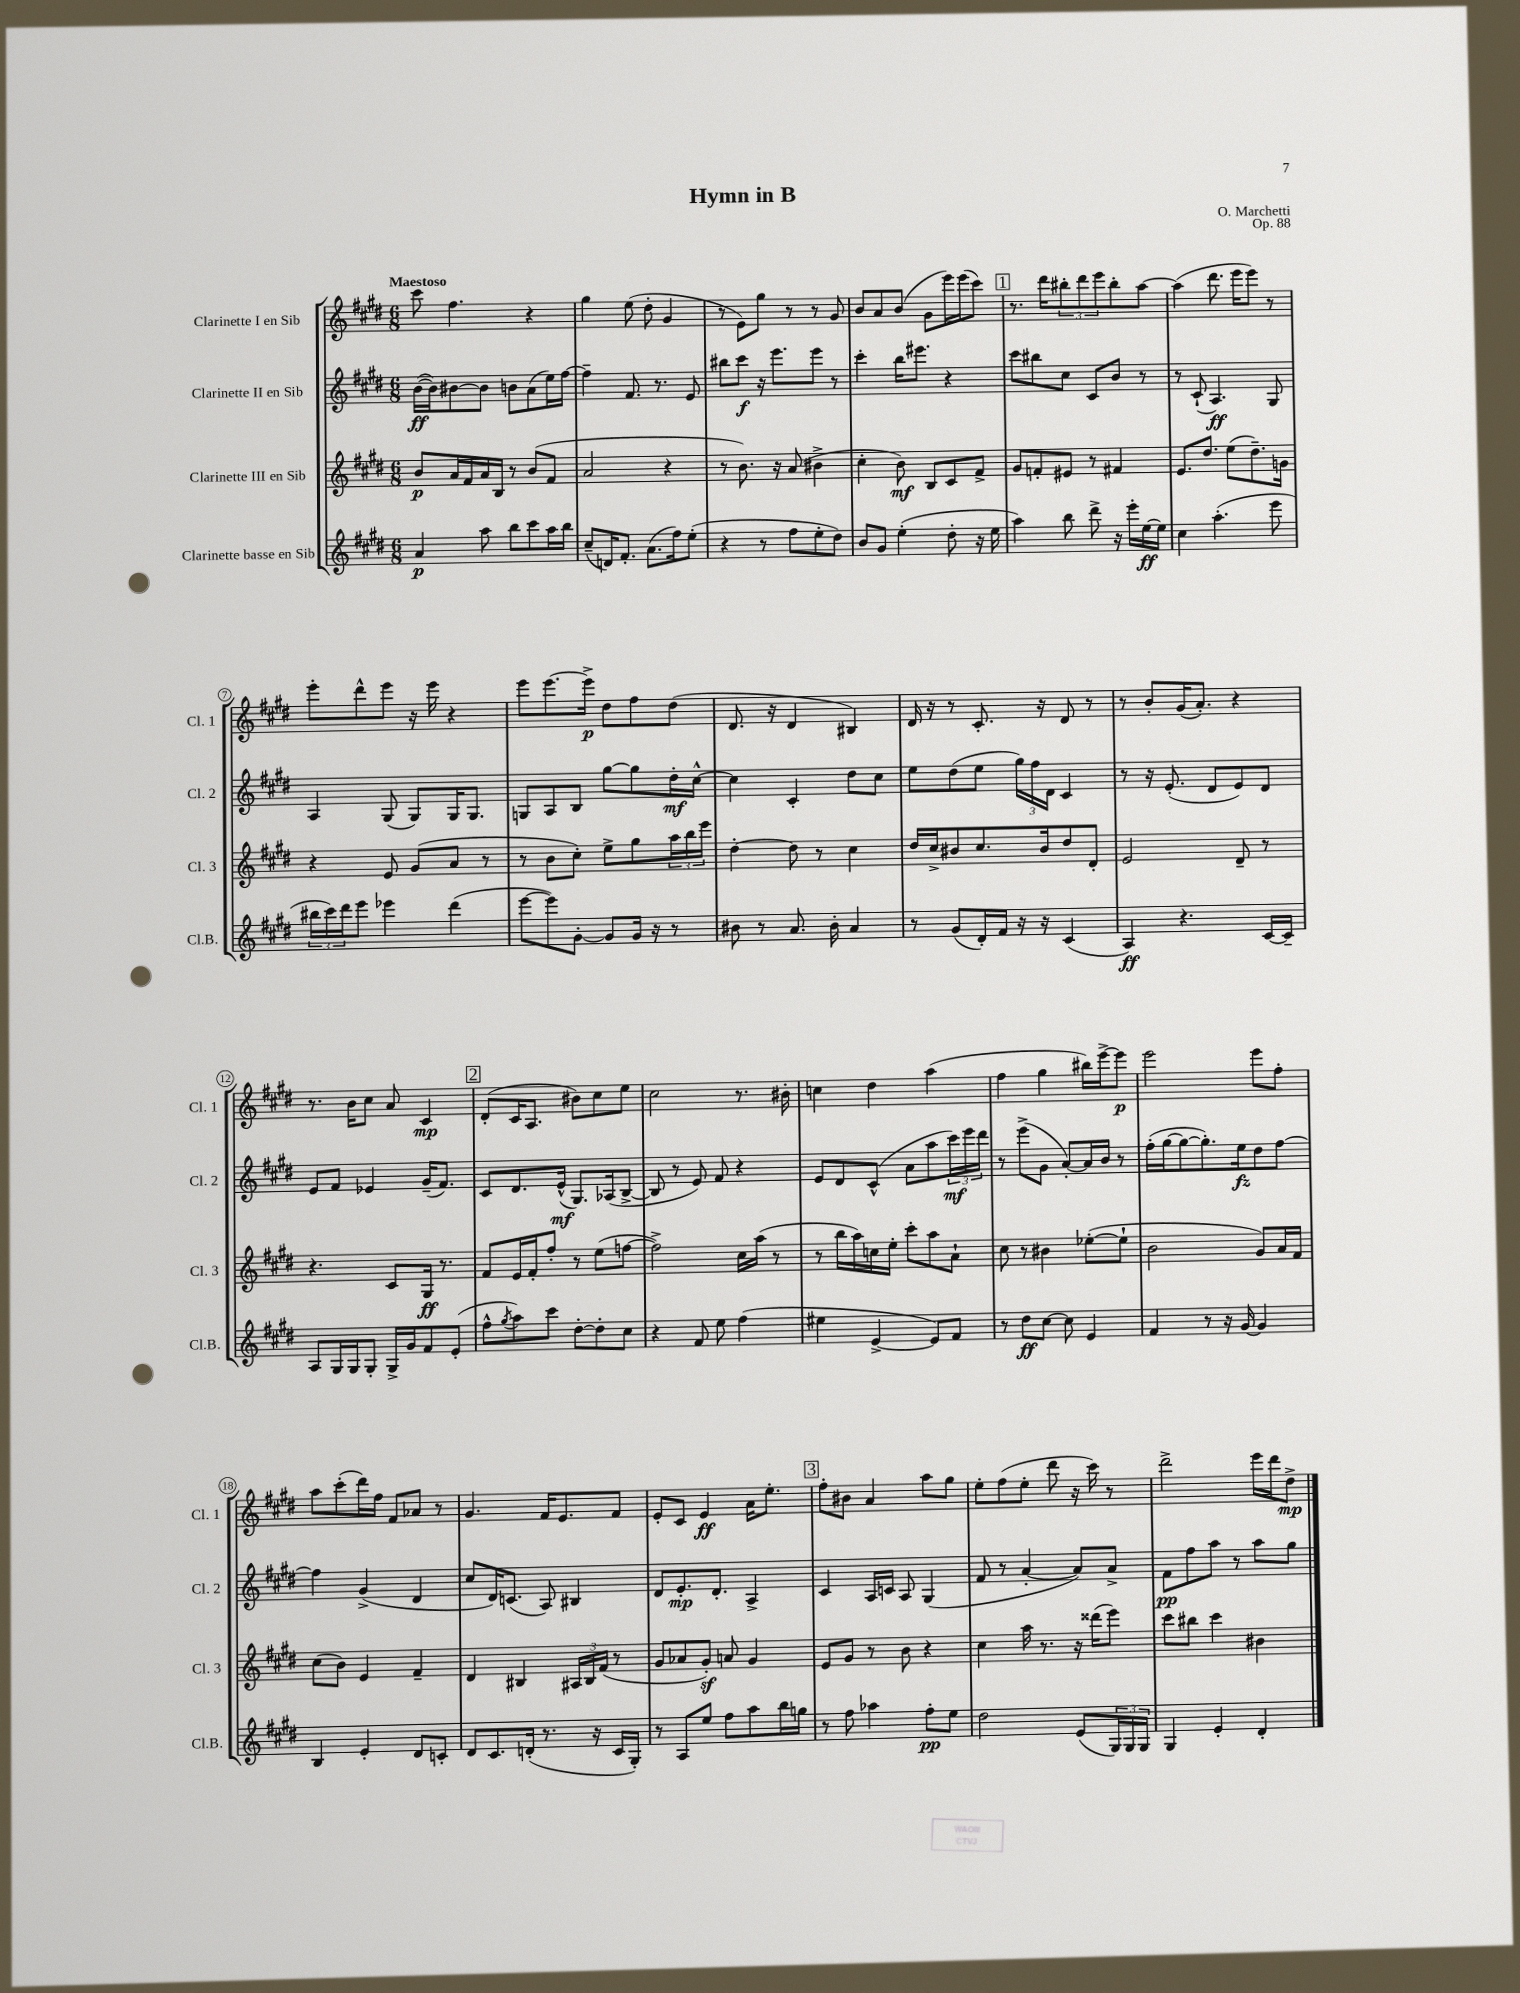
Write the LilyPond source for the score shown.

\header { title = "Hymn in B" composer = "O. Marchetti" opus = "Op. 88" }
<<
\new StaffGroup <<
\new Staff = "s0" \with { instrumentName = "Clarinette I en Sib" shortInstrumentName = "Cl. 1" } {
    \clef treble \key e \major \numericTimeSignature \time 6/8 \tempo "Maestoso"
    cis'''8 fis''4. r4 |
    gis''4 e''8( dis''8-. gis'4 |
    r8 e'8) gis''8 r8 r8 gis'8 |
    b'8 a'8 b'8( gis'8 e'''16) e'''16( cis'''8) |
    \mark \markup { \box "1" } r8. dis'''16 \tuplet 3/2 { bis''8-. dis'''8 e'''8 } bis''8-. a''8~ |
    a''4( dis'''8. e'''16 e'''8) r8 |
    e'''8-. dis'''8-^ e'''8 r16 e'''16 r4 |
    e'''8 e'''8.~ e'''16->\p dis''8 fis''8 dis''8( |
    dis'8. r16 dis'4 bis4) |
    dis'16 r16 r8 cis'8.-. r16 dis'8 r8 |
    r8 b'8-. gis'16( a'8.-.) r4 |
    r8. b'16 cis''8 a'8 cis'4\mp |
    \mark \markup { \box "2" } dis'8-.( cis'16 a8. bis'8) cis''8 e''8 |
    cis''2 r8. bis'16-. |
    c''4 dis''4 a''4( |
    fis''4 gis''4 bis''16) e'''16~-> e'''8\p |
    e'''2 e'''8 fis''8-. |
    a''8 cis'''8-.( dis'''16) fis''16 fis'8 aes'8 r8 |
    gis'4. fis'16 e'8. fis'8 |
    e'8-. cis'8 e'4\ff a'16 e''8.-. |
    \mark \markup { \box "3" } fis''8-. bis'8 a'4 a''8 gis''8 |
    e''8-. fis''8( e''8-. dis'''8 r16 cis'''16) r8 |
    dis'''2-> e'''16 dis'''16 dis''8->\mp \bar "|." |
}
\new Staff = "s1" \with { instrumentName = "Clarinette II en Sib" shortInstrumentName = "Cl. 2" } {
    \clef treble \key e \major \numericTimeSignature \time 6/8
    b'16~\ff( b'16) bis'8~ bis'8 b'8 a'8( e''16) fis''16~ |
    fis''4-- fis'8. r8. e'8 |
    bis''8 cis'''8\f r16 e'''8. e'''8 r8 |
    cis'''4-. b''16 eis'''8. r4 |
    \mark \markup { \box "1" } cis'''8 bis''8 cis''8 cis'8 b'8 r8 |
    r8 cis'8-!( a4.\ff) gis8 |
    a4 gis8( gis8) gis16 gis8. |
    g8 a8 b8 gis''8~ gis''8 dis''16-.\mf cis''16~-^ |
    cis''4 cis'4-. dis''8 cis''8 |
    e''8 dis''8( e''8 \tuplet 3/2 { gis''16) fis''16 dis'16 } cis'4 |
    r8 r16 e'8.-.( dis'8 e'8) dis'8 |
    e'8 fis'8 ees'4 gis'16--( fis'8.) |
    \mark \markup { \box "2" } cis'8 dis'8. e'16-^\mf( gis8.) aes16( b8~-> |
    b8 r8 e'8) fis'8 r4 |
    e'8 dis'8 cis'8-^( a'8 a''8 \tuplet 3/2 { cis'''16\mf) e'''16 dis'''16 } |
    r8 e'''8->( gis'8 a'8~-.) a'16 b'16 r8 |
    fis''16-.( gis''16~ gis''8~ gis''8.-.) e''16\fz dis''8 fis''8~ |
    fis''4 gis'4->( dis'4 |
    cis''8 dis'16) c'8.( a8) bis4 |
    dis'8 e'8.-.\mp dis'8.-. a4-> |
    \mark \markup { \box "3" } cis'4 a16 c'16 a8 gis4( |
    fis'8 r8 a'4~-. a'8) a'8-> |
    fis'8\pp fis''8 a''8 r8 a''8 gis''8 \bar "|." |
}
\new Staff = "s2" \with { instrumentName = "Clarinette III en Sib" shortInstrumentName = "Cl. 3" } {
    \clef treble \key e \major \numericTimeSignature \time 6/8
    b'8\p a'16 fis'16 a'16 b16 r8 b'8( fis'8 |
    a'2 r4 |
    r8 b'8.) r16 a'8( bis'4-> |
    cis''4-. b'8\mf) b8 cis'8 fis'8-> |
    \mark \markup { \box "1" } gis'8 f'8-. eis'8 r8 fis'4 |
    e'8. dis''8. e''8( dis''8.--) g'16 |
    r4 e'8 gis'8( a'8 r8 |
    r8 b'8 cis''8-.) e''8-> gis''8 \tuplet 3/2 { a''16 b''16 e'''16 } |
    dis''4~-. dis''8 r8 cis''4 |
    dis''16 cis''16-> bis'8 cis''8. bis'16 dis''8 dis'8-. |
    e'2 dis'8-- r8 |
    r4. cis'8 gis16\ff r8. |
    \mark \markup { \box "2" } fis'8 e'16 fis'16-. fis''8-. r8 e''8( f''8~ |
    f''2->) cis''16 a''16( r8 |
    r8 b''16 a''16) c''16 e''16-. cis'''8-. a''8 a'8-! |
    cis''8 r8 bis'4 ees''8~-.( ees''8-! |
    b'2 gis'8) a'16 fis'16 |
    cis''8( b'8) e'4 fis'4-- |
    dis'4 bis4 \tuplet 3/2 { ais16 bis16 fis'16( } r8 |
    gis'8 aes'8 gis'8-.\sf) a'8 gis'4 |
    \mark \markup { \box "3" } e'8 gis'8 r8 b'8 r4 |
    cis''4 a''16 r8. r16 disis'''16( e'''8) |
    cis'''8 bis''8 cis'''4 bis'4 \bar "|." |
}
\new Staff = "s3" \with { instrumentName = "Clarinette basse en Sib" shortInstrumentName = "Cl.B." } {
    \clef treble \key e \major \numericTimeSignature \time 6/8
    a'4\p a''8 b''8 cis'''8 a''16 b''16 |
    cis''8--( d'16) fis'8.-. a'8.( fis''16) e''8-.( |
    r4 r8 fis''8 e''8-. dis''8) |
    b'8 gis'8 e''4-.( dis''8-. r16 e''16 |
    \mark \markup { \box "1" } a''4) b''8 dis'''8-> r16 e'''16-. e''16~\ff e''16 |
    cis''4 a''4.-.( e'''8 |
    \tuplet 3/2 { bis''16 cis'''16) dis'''16 } e'''8 ees'''4 dis'''4( |
    e'''8~ e'''8) gis'8~-. gis'8 gis'16 r16 r8 |
    bis'8 r8 a'8. bis'16-. a'4 |
    r8 gis'8( dis'16-.) fis'16 r16 r16 cis'4( |
    a4\ff) r4. cis'16~ cis'16-- |
    a8 gis16 gis16 gis8-. gis16-> gis'16 fis'8 e'8-.( |
    \mark \markup { \box "2" } fis''8-^ \acciaccatura { gis''8 } a''8) cis'''8 dis''8~-. dis''8-. cis''8 |
    r4 fis'8 e''8 fis''4( |
    eis''4 e'4~-> e'8) fis'8 |
    r8 dis''8\ff cis''8~ cis''8 e'4 |
    fis'4 r8 r16 gis'16~ gis'4 |
    b4 e'4-. dis'8 c'8-. |
    dis'8 cis'8. d'16-.( r8. r16 cis'16 gis16-.) |
    r8 a8 e''8 fis''8 a''8 b''16 g''16 |
    \mark \markup { \box "3" } r8 fis''8 aes''4 fis''8-.\pp e''8 |
    dis''2 e'8( \tuplet 3/2 { gis16) gis16 gis16 } |
    gis4 e'4-. dis'4-. \bar "|." |
}
>>
>>
\layout { \context { \Score \override BarNumber.stencil = #(make-stencil-circler 0.1 0.3 ly:text-interface::print) } }
